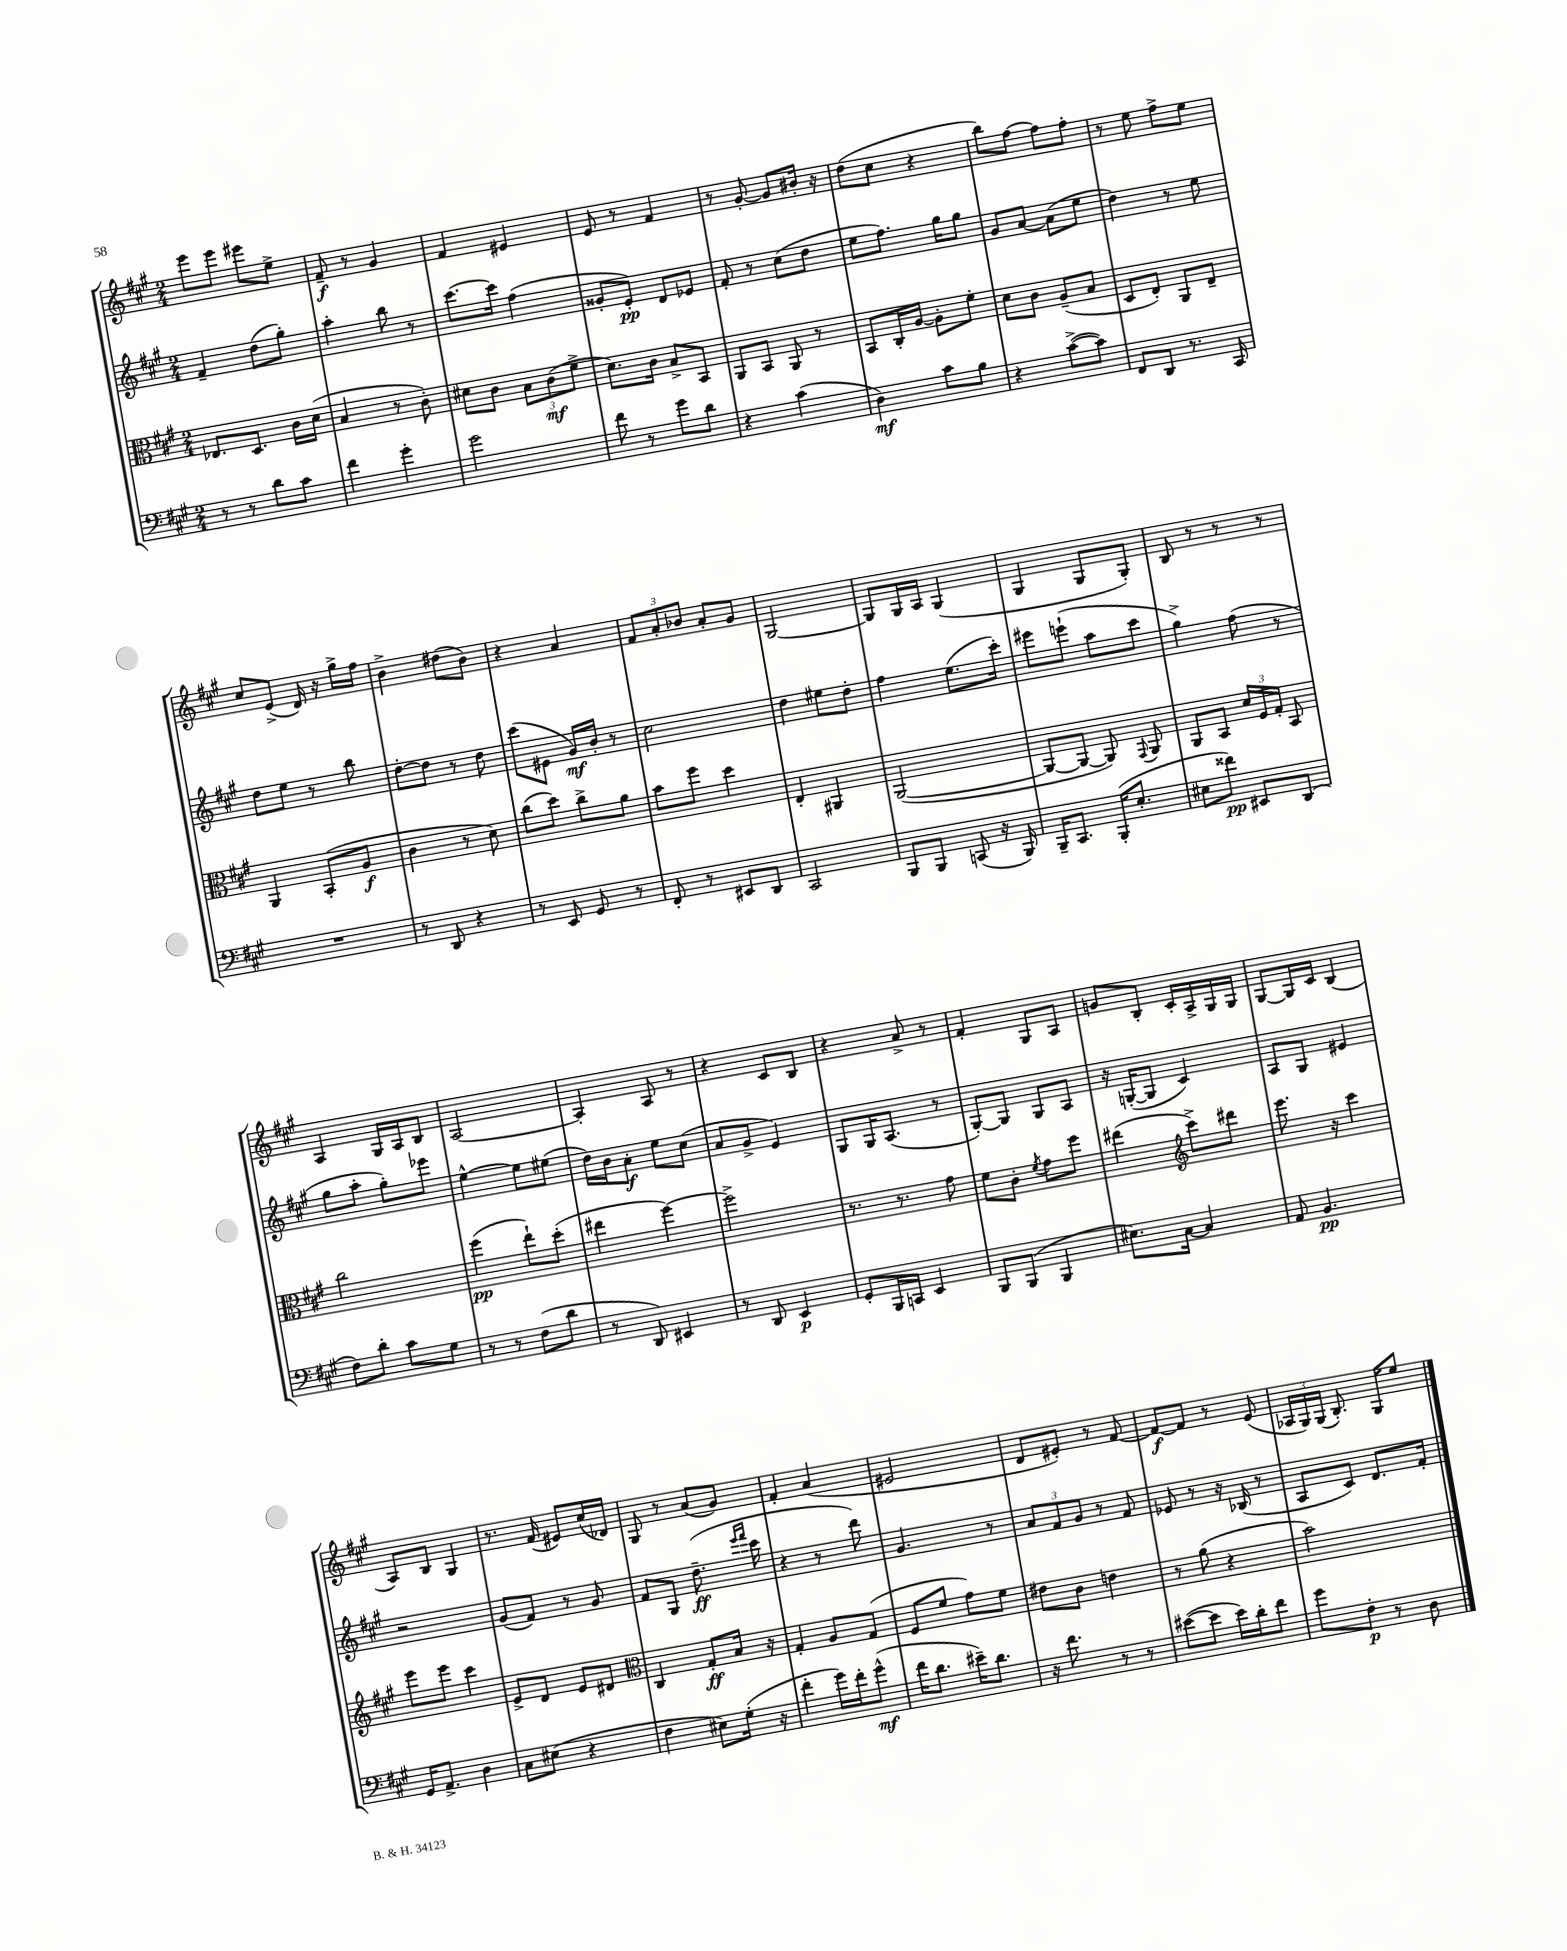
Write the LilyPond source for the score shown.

<<
\new StaffGroup <<
\new Staff = "s0" {
    \clef treble \key a \major \numericTimeSignature \time 2/4
    \autoBeamOff e'''8[ e'''8] eis'''8[ e''8]-> |
    fis'8--\f r8 gis'4 |
    fis'4 eis'4 |
    e'8 r8 fis'4 |
    r8 gis'8~-. gis'8[ bis'16]-. r16 |
    d''8[( cis''8] r4 |
    b''8[) fis''8]~ fis''8[ fis''8]-. |
    r8 e''8 fis''8[-> e''8] |
    cis''8[ e'8]->( d'16) r16 gis''16[-> fis''16] |
    b'4-> dis''8[( b'8]) |
    r4 a'4 |
    \tuplet 3/2 { fis'8[ a'8-. bes'8] } a'8[-. gis'8] |
    gis2~ |
    gis8[ gis16 a16] gis4( |
    gis4 gis8[ gis8]-.) |
    b8 r8 r8 r8 |
    a4 gis16[ a16 b8] |
    a2~ |
    a4-. a8 r8 |
    r4 cis'8[ b8] |
    r4 a'8-> r8 |
    fis'4-. gis8[ a8] |
    g'8[ b8]-. cis'16[-. a16-> gis16 gis16] |
    gis8[~ gis16 cis'16] b4( |
    a8[) b8] gis4 |
    r8. fis'16( eis'8[) cis''16( des'16]) |
    gis8 r8 a'8[( gis'8]) |
    fis'4-. a'4( |
    eis'2 |
    d'8[ eis'8]-.) r8 fis'8~ |
    fis'8[~\f fis'8] r8 e'8( |
    \tuplet 3/2 { aes16[ gis16) gis16]( } b8.-.) gis16[ e''8] \bar "|." |
}
\new Staff = "s1" {
    \clef treble \key a \major \numericTimeSignature \time 2/4
    \autoBeamOff fis'4-- d''8[( gis''8]-.) |
    a''4-. b''8 r8 |
    cis'''8.[~ cis'''16] fis''4( |
    gisis'8[-. e'8]-.\pp) d'8[ ees'8] |
    fis'8-. r8 cis''8[( d''8] |
    e''8[ fis''8.]) gis''16[ gis''8] |
    gis'8[ a'8]~ a'8[( e''8] |
    d''4) r8 e''8 |
    d''8[ e''8] r8 b''8 |
    d''8[~-. d''8] r8 d''8 |
    cis'''8[( eis'8] gis'16[\mf) b'16]-. r8 |
    cis''2 |
    d''4 eis''8[ d''8]-. |
    fis''4 e''8.[( cis'''16]-.) |
    eis'''8[ e'''8]-!( a''8[ cis'''8] |
    gis''4->) fis''8( r8 |
    gis''8[ a''8]-. gis''8[-.) ees'''8] |
    e''4~-^ e''8[ eis''8]( |
    d''16[) b'16 a'8]-.\f e''8[ cis''8]( |
    a'8[ gis'8]-> e'4) |
    gis8[ gis16 a8.]( r8 |
    gis8[~-.) gis8] gis8[ a8] |
    r16 g16[~-.( g8] cis'4) |
    a8[ gis8] eis'4 |
    r2 |
    gis'8[( fis'8]) r8 gis'8 |
    fis'8[ gis8] d''8.--\ff( \grace { e'''16[ fis'''16] } cis'''16 |
    r4 r8 d'''8) |
    gis'4. r8 |
    \tuplet 3/2 { a'8[ fis'8 gis'8] } r8 fis'8 |
    ees'8 r8 r16 bes16( r8 |
    a8[ cis'8]) d'8.[ fis'16]-. \bar "|." |
}
\new Staff = "s2" {
    \clef alto \key a \major \numericTimeSignature \time 2/4
    \autoBeamOff ees8.[ d8.] cis'16[ d'16]( |
    b4 r8 cis'8-.) |
    dis'8[ cis'8] \tuplet 3/2 { b8[ cis'8\mf( fis'8]-> } |
    d'8.[) cis'16] b8[-> b,8] |
    a,8[ b,8] a,8 r8 |
    b,8[ cis16-. a16]~ a8[-. fis'8]-. |
    d'8[ cis'8] a8[--( b8] |
    d8[ e8]-.) a,8[ e8]-- |
    a,4 b,8[-.( a8]\f |
    cis'4 r8 d'8) |
    cis''8[( d''8]) cis''8[-> a'8] |
    b'8[ fis''8] d''4 |
    e4-. ais,4 |
    a,2~( |
    a,8[~ a,8]~ a,8) \appoggiatura { gis,8 } a,8 |
    a,8[ b,8] \tuplet 3/2 { d'16[ fis16 gis16]-. } b,8 |
    cis''2 |
    fis''4\pp( e''8[-!) d''8]-.( |
    eis''4 fis''4~) |
    fis''2-> |
    r8. r8. gis'8 |
    fis'8[ cis'8]-. \acciaccatura { fis'8 } gis'8[ fis''8] |
    eis''4( \clef treble cis'''8[->) dis'''8] |
    e'''8. r16 cis'''4 |
    e'''8[ e'''8] cis'''4 |
    e'8[-> d'8] e'8[ dis'8] |
    \clef alto cis4 gis8[-.\ff b16] r16 |
    gis4-. a8[ gis8]( |
    fis8[ fis'8] gis'8[) fis'8] |
    eis'8[ cis'8] e'4 |
    r8 a'8( r4 |
    b'2) \bar "|." |
}
\new Staff = "s3" {
    \clef bass \key a \major \numericTimeSignature \time 2/4
    \autoBeamOff r8 r8 d'8[ cis'8] |
    fis'4 gis'4-. |
    gis'2 |
    fis'8 r8 gis'8[ d'8] |
    r4 cis'4( |
    d4\mf) cis'8[ b8] |
    r4 cis'8[~->( cis'8]) |
    fis,8[ d,8] r8. cis,16 |
    R2 |
    r8 d,8 r4 |
    r8 e,8 gis,8 r8 |
    fis,8-. r8 eis,8[ d,8] |
    cis,2 |
    b,,8[ b,,8] c,8( r16 b,,16) |
    b,,16[-- cis,8.] b,,16[-.( e8.]-. |
    eis8[ fisis'8]\pp) eis,8[ d,8]( |
    fis8[) d'8]-. cis'8[ gis8] |
    r8 r8 fis8[( d'8] |
    r8 d,8) eis,4 |
    r8 d,8 e,4\p |
    gis,8[-. b,,16 c,16] e,4 |
    b,,8[ b,,8]( b,,4 |
    eis8.[) cis16]~ cis4 |
    a,8 b,4.\pp |
    gis,16[ a,8.]-> d4 |
    cis8[ eis8]( r4 |
    fis4 eis8[) gis16]-.( r16 |
    fis'4-. gis'16[) fis'16-. gis'8]-^\mf( |
    fis'16[ d'8.] eis'16[--) d'8.] |
    r16 fis'8. r8 r8 |
    eis'8[~( eis'8] eis'16[) d'16-. fis'8] |
    gis'8[ fis8]-.\p r8 d8 \bar "|." |
}
>>
>>
\layout { \context { \Score \remove "Bar_number_engraver" } }
